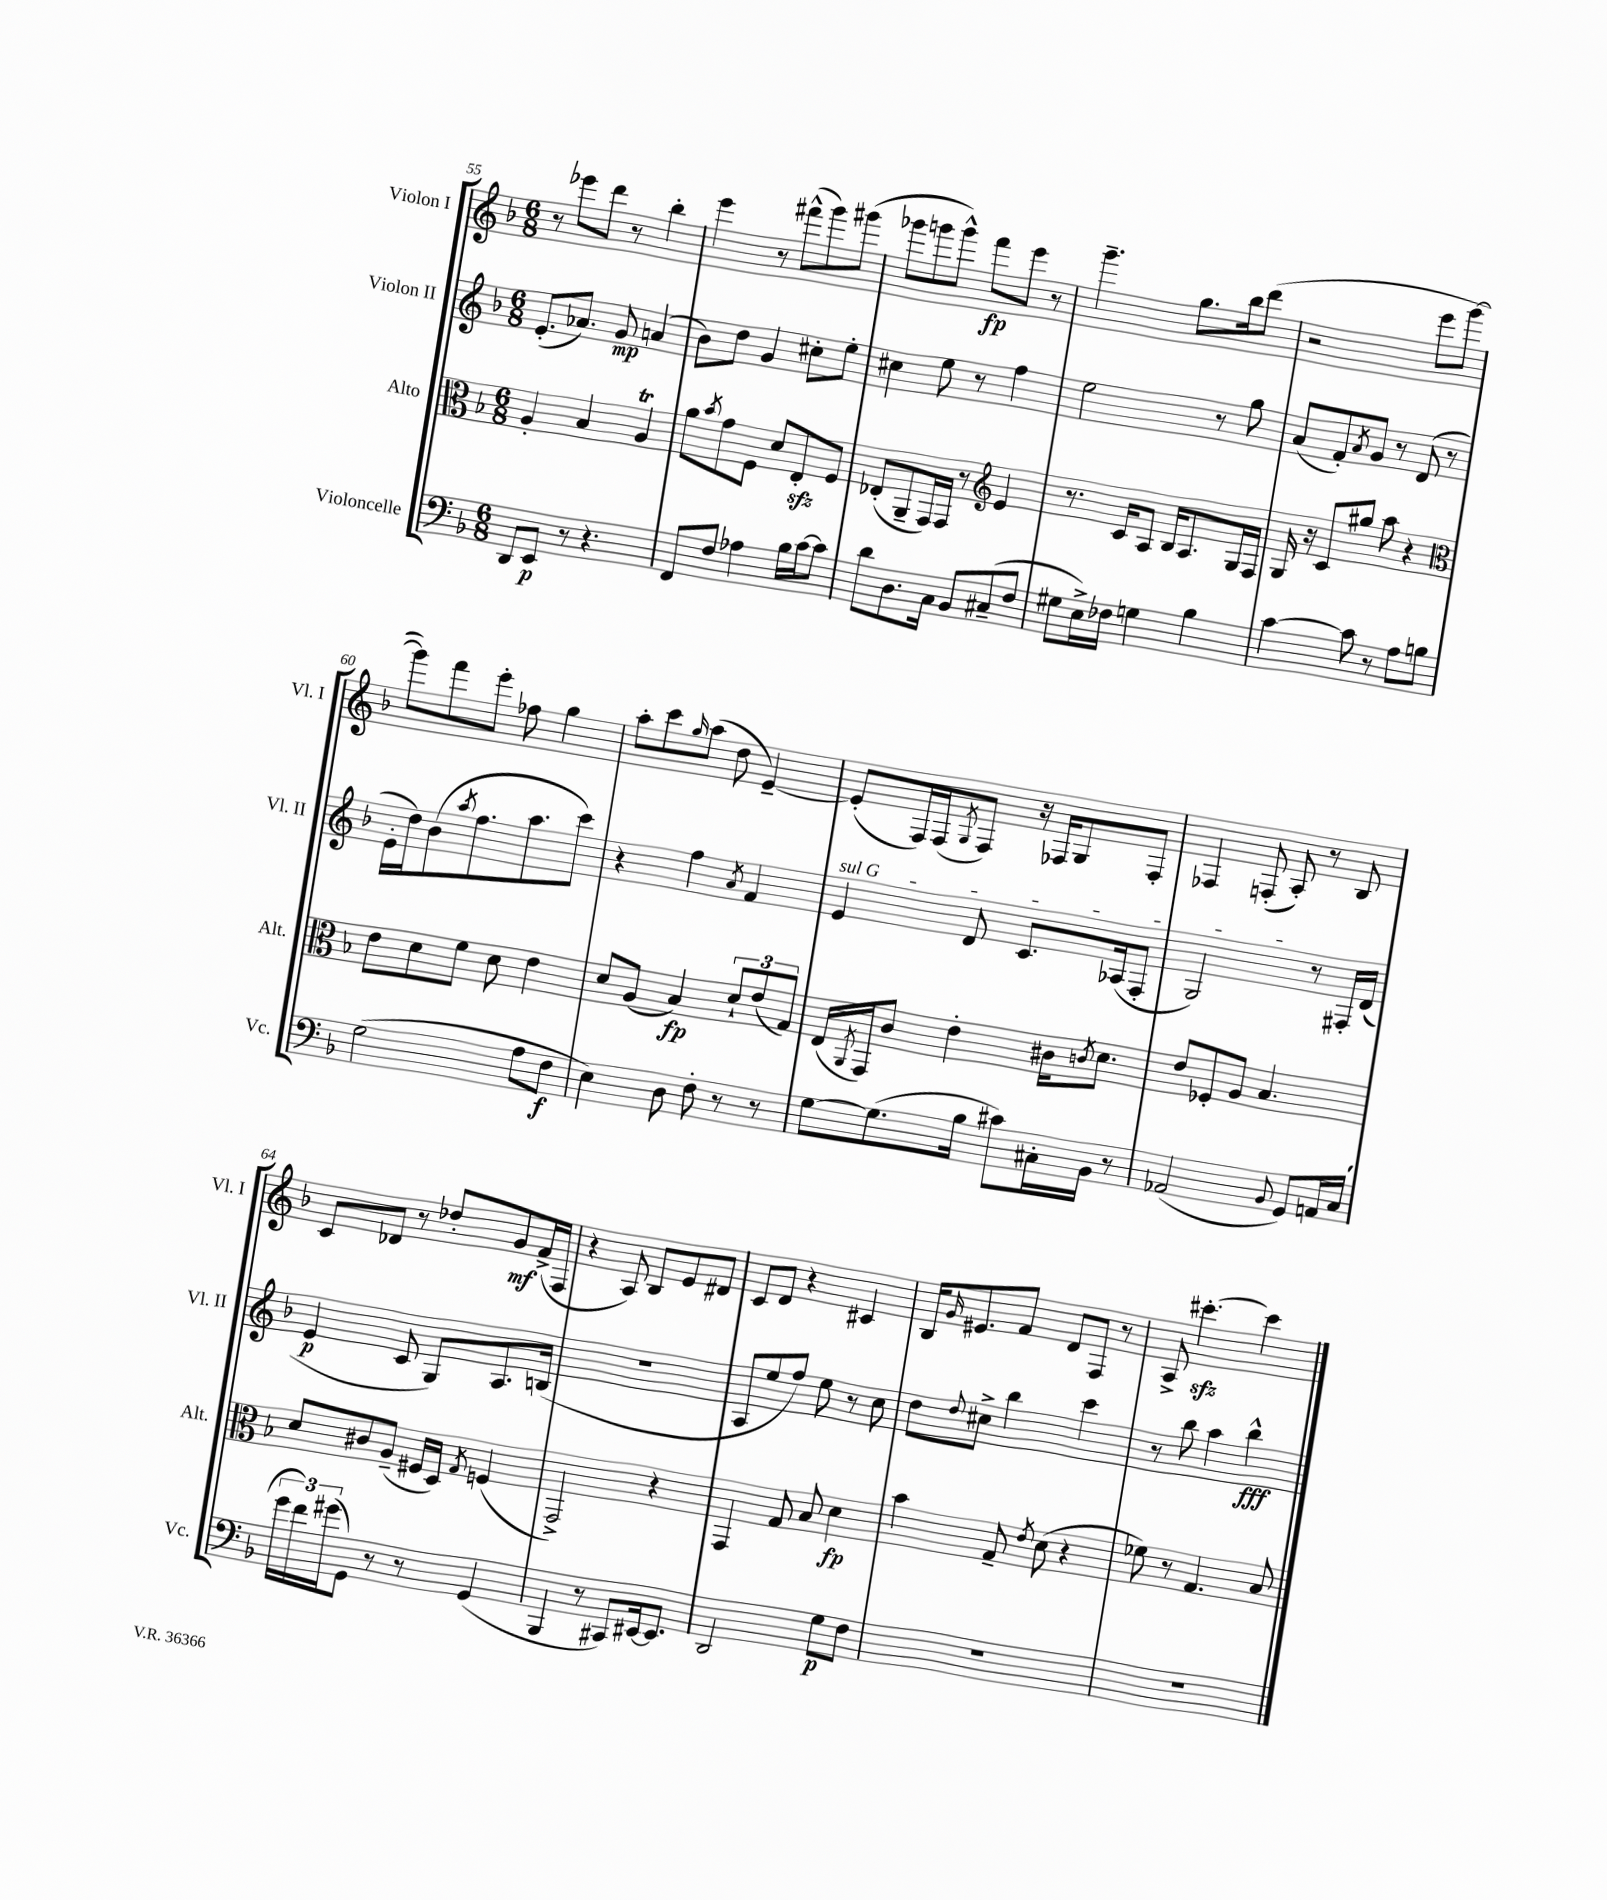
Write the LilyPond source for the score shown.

<<
\new StaffGroup <<
\new Staff = "s0" \with { instrumentName = "Violon I" shortInstrumentName = "Vl. I" } {
    \clef treble \key f \major \numericTimeSignature \time 6/8
    r8 ees'''8 d'''8 r8 bes''4-. |
    e'''4 r8 fis'''8-^( g'''8) gis'''8( |
    ges'''8 g'''8 g'''8-^) f'''8\fp e'''8 r8 |
    g'''4.-- g''8. bes''16 d'''8( |
    r2 e'''8 g'''8~ |
    g'''8) f'''8 e'''8-. fes''8 g''4 |
    a''8-. c'''8 \grace { g''16 } a''8( d''8 e'4~--) |
    e'8-.( f16) f16( \acciaccatura { g8 } f8) r16 fes16 g8 fes8-. |
    fes4 f8-.( a8-.) r8 bes8 |
    c'8 des'8 r8 des''8-. g'8\mf f'16->( f16 |
    r4 a8) bes8 e'8 dis'8 |
    c'8 d'8 r4 cis'4 |
    bes16 \grace { g'16 } eis'8. f'8 d'8 f8 r8 |
    a8-> cis'''4.~-.\sfz cis'''4 \bar "|." |
}
\new Staff = "s1" \with { instrumentName = "Violon II" shortInstrumentName = "Vl. II" } {
    \clef treble \key f \major \numericTimeSignature \time 6/8
    e'8.-.( aes'8.) g'8\mp a'4( |
    bes'8) d''8 g'4 cis''8-. e''8-. |
    cis''4 e''8 r8 f''4 |
    e''2 r8 g''8 |
    a'8( f'8-.) \acciaccatura { a'8 } g'8 r8 d'8( r8 |
    e'16-. d''16) bes'8( \acciaccatura { a''8 } f''8. a''8. c'''8) |
    r4 f''4 \acciaccatura { a'8 } f'4 |
    \once \override TextSpanner.bound-details.left.text = \markup { \italic "sul G" } e'4\startTextSpan d'8 c'8. aes16( f8-. |
    g2\stopTextSpan) r8 fis16-. d'16( |
    e'4\p c'8 g8) a8. b16( |
    R2. |
    a8 e''8 f''8) e''8 r8 c''8 |
    d''8 \appoggiatura { d''8 } cis''8-> bes''4 c'''4 |
    r8 bes''8 a''4 bes''4-^\fff \bar "|." |
}
\new Staff = "s2" \with { instrumentName = "Alto" shortInstrumentName = "Alt." } {
    \clef alto \key f \major \numericTimeSignature \time 6/8
    a4-. bes4 a4\trill |
    a'8 \acciaccatura { bes'8 } g'8 f8 d'8 e8-.\sfz f8 |
    ees8-.( a,8-- g,16) g,16 r8 \clef treble e'4 |
    r8. c'16 a8 bes16 a8. g16 f16 |
    g16 r16 c'8 gis''8 a''8 r4 |
    \clef alto e'8 d'8 f'8 d'8 e'4 |
    d'8 a8( bes4\fp) \tuplet 3/2 { d'8-! e'8( g8) } |
    e16( \acciaccatura { a,8 } g,16) c'8 e'4-. cis'16 \acciaccatura { c'8 } d'8. |
    e'8 fes8-. a8 bes4. |
    d'8 cis'8 a8--( fis16 d16) \acciaccatura { g8 } f4( |
    g,2->) r4 |
    g,4 g8 bes8 d'4\fp |
    bes'4 g8-- \acciaccatura { e'8 } d'8( r4 |
    fes'8) r8 g4. bes8 \bar "|." |
}
\new Staff = "s3" \with { instrumentName = "Violoncelle" shortInstrumentName = "Vc." } {
    \clef bass \key f \major \numericTimeSignature \time 6/8
    d,8 e,8\p r8 r4. |
    f,8 f8 aes4 bes16 c'16~ c'8 |
    d'8 d8. c16 bes,8 cis8--( f8 |
    gis8 e16->) fes16 g4 bes4 |
    c'4~ c'8 r8 a8 b8 |
    g2( a8 f8\f |
    e4) d8 f8-. r8 r8 |
    g8~ g8.( bes16 cis'8) cis16-. bes,16 r8 |
    aes,2( \appoggiatura { bes,8 } g,8) a,16 c16( |
    \tuplet 3/2 { g'16 f'16) gis'16( } g,8) r8 r8 g,4( |
    bes,,4 r8 cis,8) eis,16~ eis,8. |
    d,2 g8\p f8 |
    R2. |
    R2. \bar "|." |
}
>>
>>
\layout { \context { \Score currentBarNumber = #55 } }
